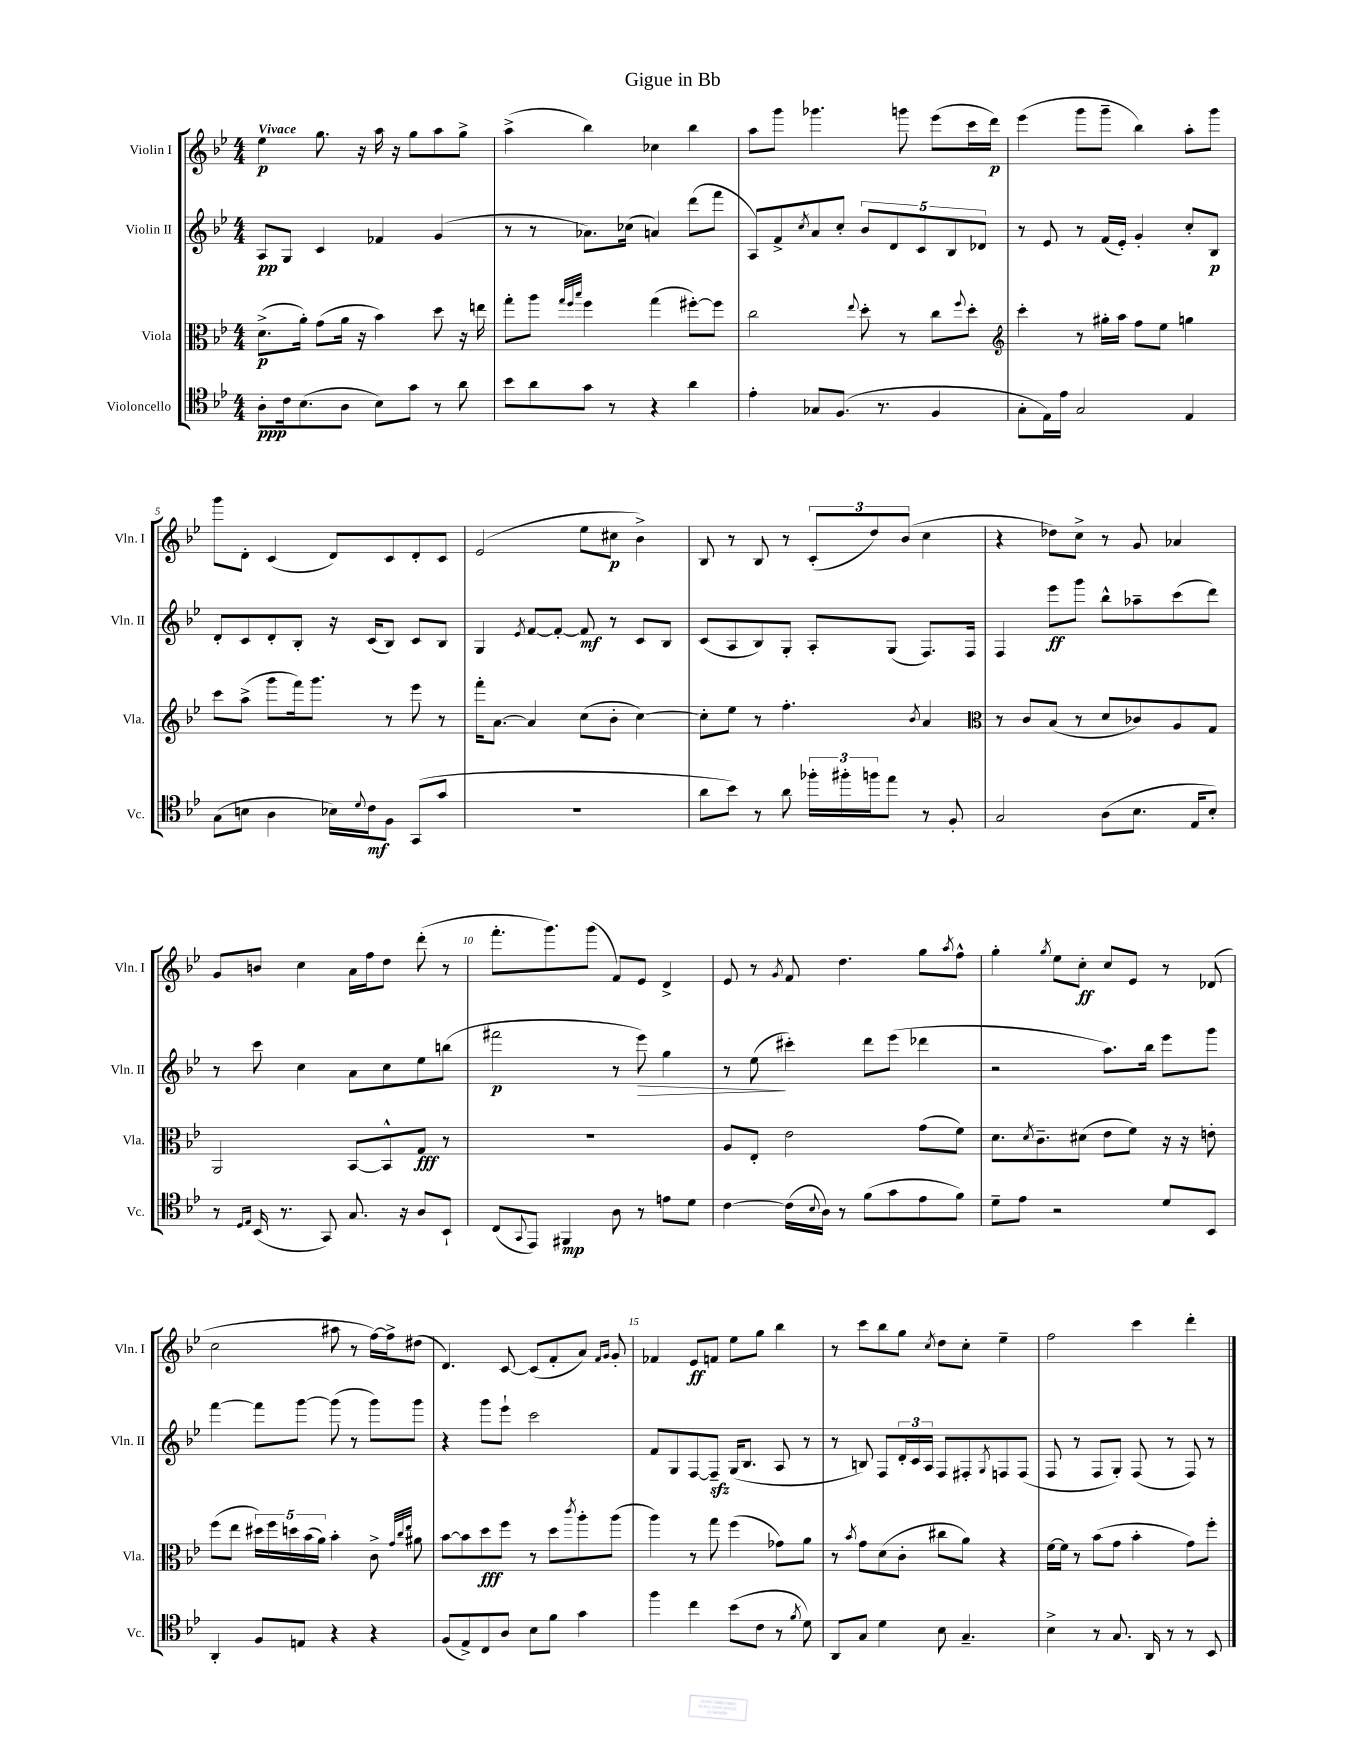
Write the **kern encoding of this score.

**kern	**kern	**kern	**kern
*staff4	*staff3	*staff2	*staff1
*clefC4	*clefC3	*clefG2	*clefG2
*k[b-e-]	*k[b-e-]	*k[b-e-]	*k[b-e-]
*M4/4	*M4/4	*M4/4	*M4/4
8A'\L	(8.d^\L	8A/L	4ee-\
16c\k	.	8G/J	.
(8.B-\	16a'\Jk)	.	.
.	(8g\L	4c/	8.gg\
8A\J	16a\Jk	.	.
.	16r	.	16r
8B-\L)	4b-\)	4f-/	16aa\
.	.	.	16r
8g\J	.	.	8gg\L
8r	8dd\	(4g/	8aa\
8a\	16r	.	8gg^\J
.	16ee\	.	.
=	=	=	=
8b-\L	8gg'\L	8r	(4aa^\
8a\	8aa\J	8r	.
.	32qqgg/LLL	.	.
.	32qqff/	.	.
.	32qqbb-/JJJ	.	.
8g\J	4ff\	8.a-\L)	4bb-\)
8r	.	.	.
.	.	(16cc-\Jk	.
4r	(4gg\	4a/)	4cc-\
4a\	[8ff#'\L)	(8ddd\L	4bb-\
.	8ff#\]J	8fff\J	.
=	=	=	=
4e-'\	2cc\	8A/L)	8aa\L
.	.	8f^/	8ggg\J
.	.	8qcc/	.
8G-/L	.	8a/	4.ggg-\
(8.F/J	.	8cc'/J	.
.	8qqee-/	.	.
.	8dd'\	10b-/L	.
8.r	.	.	.
.	.	10d/	.
.	8r	.	8ggg\
.	.	10c/	.
4F/	8cc\L	.	(8eee-\L
.	.	10B-/	.
.	8qqff/	.	.
.	8dd'\J	.	16ccc\L
.	.	10d-/J	.
.	.	.	16ddd\JJ)
=	=	=	=
*	*clefG2	*	*
8G'\L	4ccc'\	8r	(4eee-\
16E-\L)	.	8e-/	.
16e-\JJ	.	.	.
2G/	8r	8r	8ggg\L
.	16gg#'\LL	(16f/LL	8ggg~\J
.	16aa\JJ	16e-'/JJ)	.
.	8ff\L	4g'/	4bb-\)
.	8ee-\J	.	.
4E-/	4gg\	8cc'/L	8aa'\L
.	.	8B-/J	8ggg\J
=	=	=	=
(8G\L	8ccc\L	8d'/L	8ggg\L
8B\J	(8aa^\J	8c/	8d'\J
4A\	8ggg\L	8d'/	(4c/
.	16fff\k)	8B-'/J	.
.	8.ggg\J	.	.
16B-\LL)	.	16r	8d/L)
8qqd/	.	.	.
16c\J	.	(16c/LK	.
8F\J	8r	8B-/J)	8c/
(8GG/L	8eee-\	8c/L	8d'/
8g/J	8r	8B-/J	8c/J
=	=	=	=
1r	16fff'\LK	4G/	(2e-/
.	[8.a\J	.	.
.	.	8qe-/	.
.	4a/]	[8f/L	.
.	.	8f'/_J	.
.	(8cc\L	8f/]	8ee-\L
.	8b-'\J	8r	8cc#\J
.	[4cc\)	8c/L	4b-^\)
.	.	8B-/J	.
=	=	=	=
8a\L	8cc'\]L	(8c/L	8B-/
8b-\J)	8ee-\J	8A/	8r
8r	8r	8B-/)	8B-/
8a\	4.ff'\	8G'/J	8r
24ff-'\LL	.	8A'/L	(12c'/L
24ff#'\	.	.	.
24ff\J	.	.	12dd/)
8ee-\J	.	(8G/J	.
.	.	.	(12b-/J
.	8qb-/	.	.
8r	4a/	8.F/L)	4cc\
8F'/	.	.	.
.	.	16F/Jk	.
=	=	=	=
*	*clefC3	*	*
2G/	8r	4F/	4r
.	8c/L	.	.
.	(8B-/J	8eee-\L	8dd-\L)
.	8r	8ggg\J	8cc^\J
(8A\L	8d/L	8bb-^^\L	8r
8.B-\J	8c-/)	8aa-~\	8g/
.	8A/	(8ccc\	4a-/
16E-/LK	.	.	.
8B-'/J)	8G/J	8ddd\J)	.
=	=	=	=
8r	2AA/	8r	8g/L
16qqD/LL	.	.	.
16qqE-/JJ	.	.	.
(16BB-/	.	8ccc\	8b/J
8.r	.	.	.
.	.	4cc\	4cc\
8GG/)	.	.	.
8.G/	[8BB-/L	8a\L	16a\LL
.	.	.	16ff\J
.	8BB-^^/]	8cc\	8dd\J
16r	.	.	.
8A/L	8G/J	8ee-\	(8ddd'\
8BB-`/J	8r	(8bb\J	8r
=	=	=	=
(8C/L	1r	2fff#\	8.fff'\L
8qqGG/	.	.	.
8EE-/J)	.	.	.
.	.	.	8.ggg\)
4FF#/	.	.	.
.	.	.	(8ggg\J
8A\	.	8r	8f/L)
8r	.	8eee-\)	8e-/J
8e\L	.	4gg\	4d^/
8d\J	.	.	.
=	=	=	=
[4c\	8A/L	8r	8e-/
.	8E-'/J	(8ee-\	8r
.	.	.	8qg/
(16c\]LL	2e-\	4ccc#'\)	8f/
8qqB-/	.	.	.
16A\JJ)	.	.	.
8r	.	.	4.dd\
(8f\L	.	8ddd\L	.
8g\	.	(8eee-\J	.
8e-\	(8g\L	4ddd-\	8gg\L
.	.	.	8qaa/
8f\J)	8f\J)	.	8ff^^\J
=	=	=	=
8d~\L	8.d\L	2r	4gg'\
8e-\J	.	.	.
.	8qd/	.	.
.	8.c~\	.	.
.	.	.	8qgg/
2r	.	.	8ee-\L
.	(8d#\J	.	8cc'\J
.	8e-\L	8.aa\L)	8cc/L
.	8f\J)	.	8e-/J
.	.	16bb-\Jk	.
8d/L	16r	8eee-\L	8r
.	16r	.	.
8BB-/J	8e'\	8ggg\J	(8d-/
=	=	=	=
4AA'/	(8ff\L	[4fff\	2cc\
.	8ee-\J	.	.
8F/L	20dd#\LL)	8fff\]L	.
.	20ff\	.	.
.	20dd\	.	.
8E/J	.	[8ggg\J	.
.	(20b-\	.	.
.	20a\JJ)	.	.
4r	4b-'\	(8ggg\]	8aa#\
.	.	8r	8r
4r	8c^\	8ggg\L)	[16ff\LL)
.	.	.	16ff^\]J
.	32qqg/LLL	.	.
.	32qqcc/	.	.
.	32qqee-/JJJ	.	.
.	8a#\	8ggg\J	(8dd#\J
=	=	=	=
(8F/L	[8b-\L	4r	4.d/)
8E-^/)	8b-\]	.	.
8C/	8dd\	8ggg\L	.
8A/J	8ff\J	8eee-`\J	[8c/
8B-\L	8r	2ccc\	(8c/]L
8f\J	8dd\L	.	8f'/
.	8qccc/	.	.
4g\	8aa'\	.	8a/J)
.	.	.	16qqf/LL
.	.	.	16qqg/JJ
.	(8aa\J	.	8g'/
=	=	=	=
4ff\	4aa\)	8f/L	4f-/
.	.	8G/	.
4cc\	8r	[8F/	8e-/L
.	8gg\	8F~/]J	8f/J
(8b-\L	(4ff\	(16G/LK	8ee-\L
.	.	8.B-/J	.
8c\J	.	.	8gg\J
8r	8g-\L)	8A/	4bb-\
8qf/	.	.	.
8d\)	8a\J	8r	.
=	=	=	=
8AA/L	8r	8r	8r
.	8qb-/	.	.
8G/J	8g\L	8B/)	8ccc\L
4d\	(8d\	8F/L	8bb-\
.	8c'\J	24d'/L	8gg\J
.	.	24c/	.
.	.	24A/JJ	.
.	.	.	8qcc/
8B-\	8cc#\L	8F/L	8dd\L
4.G~/	8a\J)	8F#'/	8cc'\J
.	.	8qG/	.
.	4r	8F/	4ee-~\
.	.	(8F/J	.
=	=	=	=
4B-^\	[16f\LL	8F/	2ff\
.	16f\]JJ	.	.
.	8r	8r	.
8r	(8b-\L	8F/L	.
8.G/	8g\J	8G'/J)	.
.	4b-'\	(8F/	4ccc\
16AA/	.	.	.
8r	.	8r	.
8r	8g\L)	8F/)	4ddd'\
8BB-/	8ff'\J	8r	.
==	==	==	==
*-	*-	*-	*-
